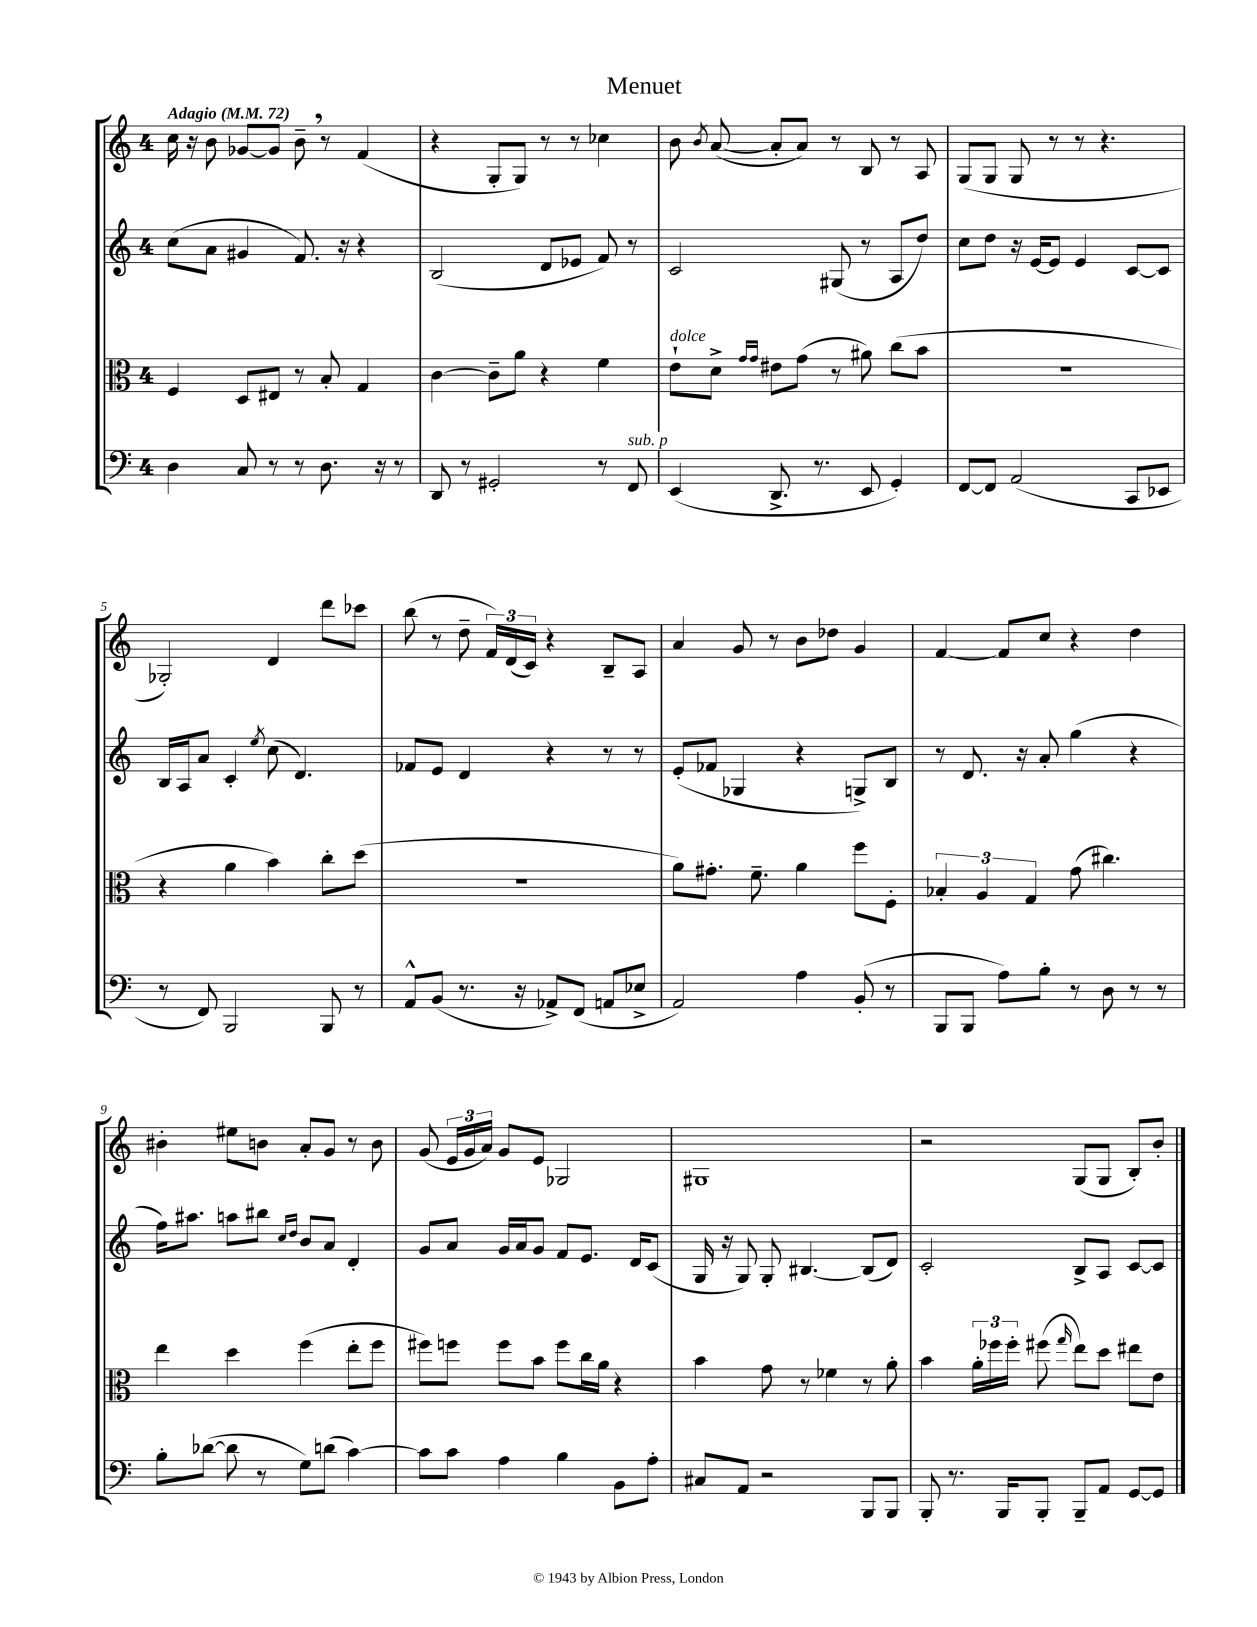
\header { title = "Menuet" }
<<
\new StaffGroup <<
\new Staff = "s0" {
    \clef treble \key c \major \once \override Staff.TimeSignature.style = #'single-digit \time 4/4 \tempo "Adagio" 4 = 72
    \autoBeamOff c''16 r16 b'8 ges'8[~ ges'8] b'8-- \breathe r8 f'4( |
    r4 g8[-. g8]) r8 r8 ces''4 |
    b'8 \acciaccatura { b'8 } a'8~( a'8[-. a'8]) r8 b8 r8 a8 |
    g8[( g8] g8 r8 r8 r4. |
    ges2-.) d'4 d'''8[ ces'''8] |
    b''8( r8 d''8-- \tuplet 3/2 { f'16[) d'16( c'16]) } r4 b8[-- a8] |
    a'4 g'8 r8 b'8[ des''8] g'4 |
    f'4~ f'8[ c''8] r4 d''4 |
    bis'4-. eis''8[ b'8] a'8[-. g'8] r8 b'8 |
    g'8( \tuplet 3/2 { e'16[ g'16 a'16]) } g'8[ e'8] ges2 |
    gis1 |
    r2 g8[( g8] b8[-.) b'8]-. \bar "|." |
}
\new Staff = "s1" {
    \clef treble \key c \major \once \override Staff.TimeSignature.style = #'single-digit \time 4/4
    \autoBeamOff c''8[( a'8] gis'4 f'8.) r16 r4 |
    b2( d'8[ ees'8] f'8) r8 |
    c'2 gis8( r8 a8[ d''8]) |
    c''8[ d''8] r16 e'16[~ e'8] e'4 c'8[~ c'8] |
    b16[ a16 a'8] c'4-. \acciaccatura { e''8 } c''8( d'4.) |
    fes'8[ e'8] d'4 r4 r8 r8 |
    e'8[-.( fes'8] ges4 r4 g8[->) b8] |
    r8 d'8. r16 a'8-. g''4( r4 |
    f''16[) ais''8.] a''8[ bis''8] \grace { c''16[ d''16] } b'8[ a'8] d'4-. |
    g'8[ a'8] g'16[ a'16 g'8] f'8[ e'8.] d'16[ c'8]( |
    g16 r16 g8) g8-. bis4.~ bis8[( d'8]) |
    c'2-. b8[-> a8] c'8[~ c'8] \bar "|." |
}
\new Staff = "s2" {
    \clef alto \key c \major \once \override Staff.TimeSignature.style = #'single-digit \time 4/4
    \autoBeamOff f4 d8[ eis8] r8 b8-. g4 |
    c'4~ c'8[-- a'8] r4 f'4 |
    e'8[-!^\markup { \italic "dolce" } d'8]-> \grace { g'16[ g'16] } eis'8[ g'8]( r8 ais'8) c''8[( b'8] |
    r1 |
    r4 a'4 b'4) c''8[-. d''8]( |
    R1 |
    a'8[) gis'8.]-. f'8.-- a'4 f''8[ f8]-. |
    \tuplet 3/2 { bes4-. a4 g4 } g'8( cis''4.) |
    e''4 d''4 f''4( e''8[-. f''8] |
    fis''8[) f''8] f''8[ b'8] f''8[ c''16 a'16] r4 |
    b'4 g'8 r8 fes'4 r8 a'8-. |
    b'4 \tuplet 3/2 { a'16[-. fes''16 fes''16]-. } fis''8( \grace { g''16 } e''8[) d''8] eis''8[ e'8] \bar "|." |
}
\new Staff = "s3" {
    \clef bass \key c \major \once \override Staff.TimeSignature.style = #'single-digit \time 4/4
    \autoBeamOff d4 c8 r8 r8 d8. r16 r8 |
    d,8 r8 gis,2-. r8 f,8^\markup { \italic "sub. p" } |
    e,4( d,8.-> r8. e,8 g,4-.) |
    f,8[~ f,8] a,2( c,8[ ees,8] |
    r8 f,8) b,,2 b,,8 r8 |
    a,8[-^ b,8]( r8. r16 aes,8[->) f,8]( a,8[ ees8]-> |
    a,2) a4 b,8-.( r8 |
    b,,8[ b,,8] a8[) b8]-. r8 d8 r8 r8 |
    b8[-. des'8]~( des'8 r8 g8[) d'8]( c'4~) |
    c'8[ c'8] a4 b4 b,8[ a8]-. |
    cis8[ a,8] r2 b,,8[ b,,8] |
    b,,8-. r8. b,,16[ b,,8]-. b,,8[-- a,8] g,8[~ g,8] \bar "|." |
}
>>
>>
